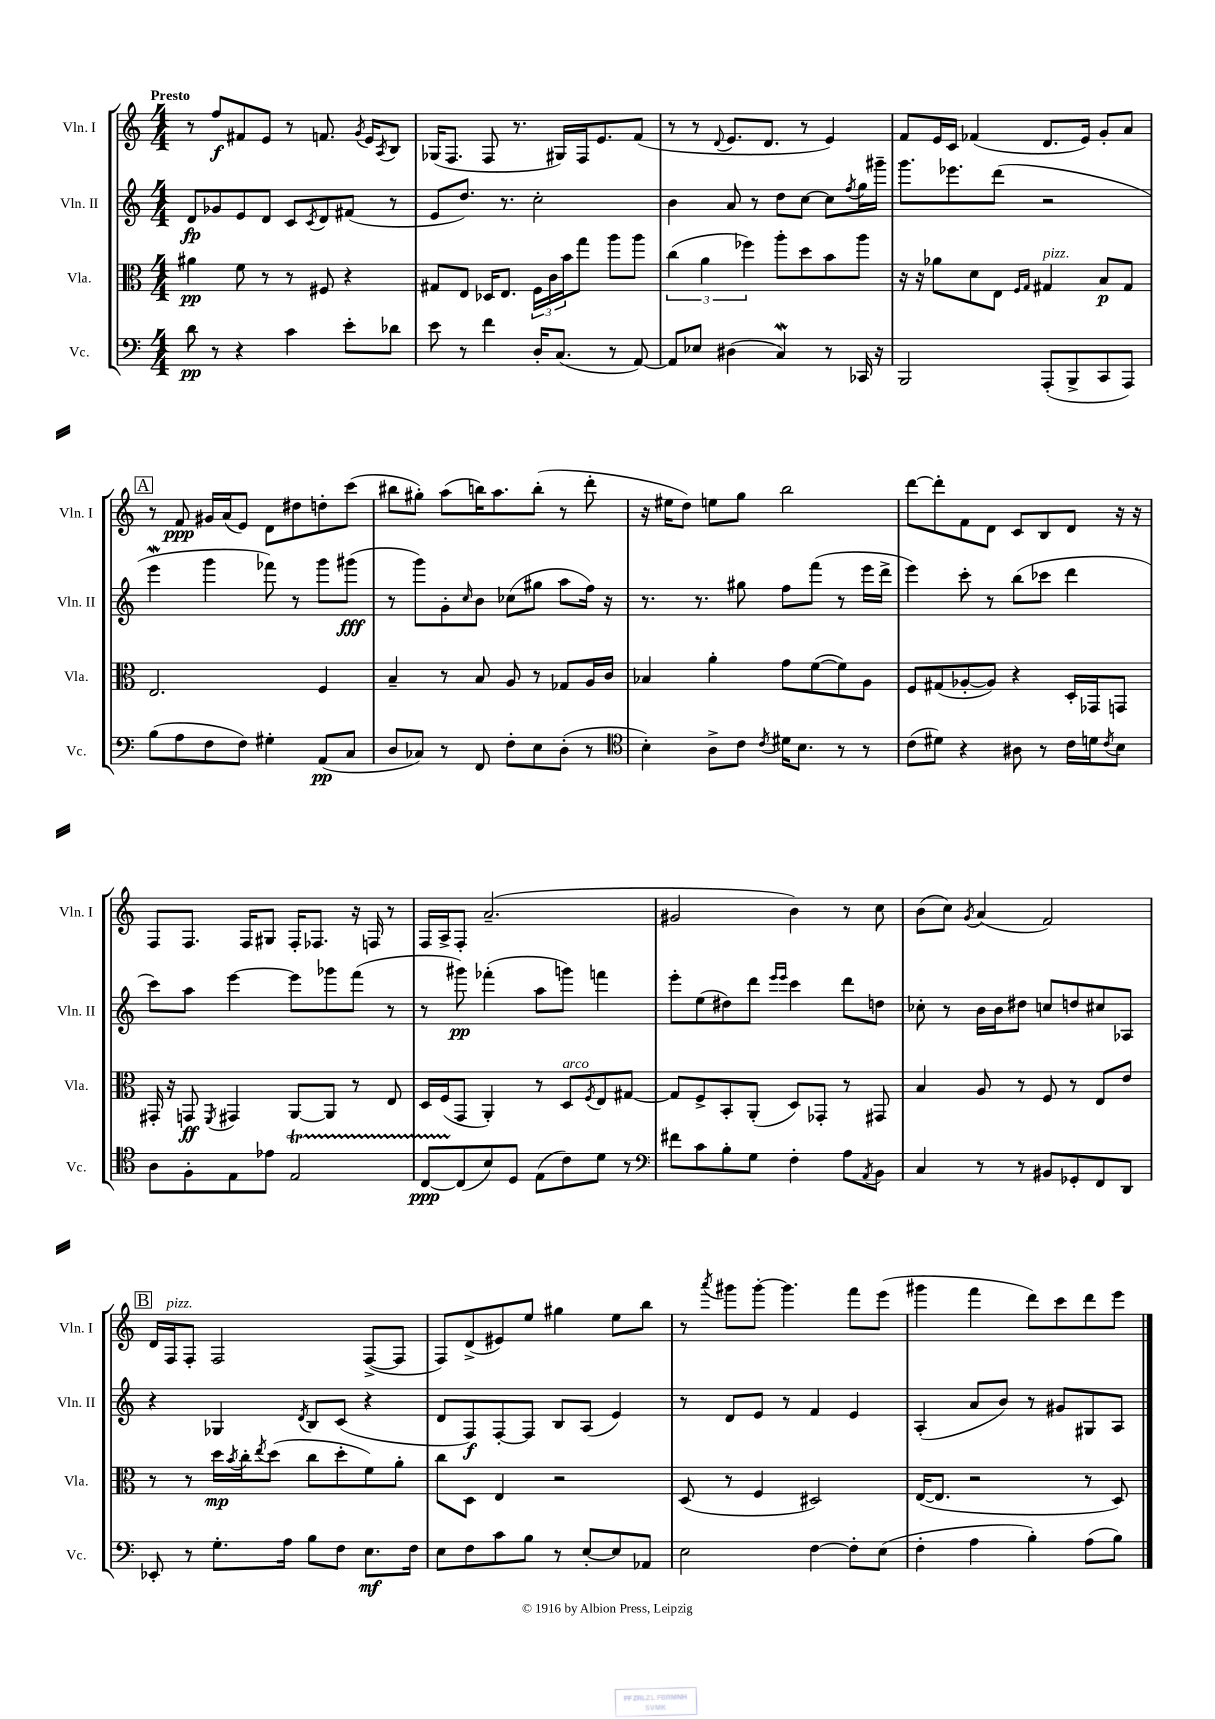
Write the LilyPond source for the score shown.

<<
\new StaffGroup <<
\new Staff = "s0" \with { instrumentName = "Vln. I" shortInstrumentName = "Vln. I" } {
    \clef treble \key c \major \numericTimeSignature \time 4/4 \tempo "Presto"
    r8 f''8\f fis'8 e'8 r8 f'8. \acciaccatura { g'8 } e'16 \acciaccatura { a8 } b8 |
    ges16( f8. f8 r8. gis16) f16 e'8. f'8( |
    r8 r8 \appoggiatura { d'8 } e'8. d'8. r8 e'4) |
    f'8 e'16 c'16 fes'4( d'8. e'16) g'8-. a'8 |
    \mark \markup { \box "A" } r8 f'8\ppp gis'16 a'16( e'8) d'8 dis''8 d''8-. c'''8( |
    bis''8 gis''8-.) a''8( b''16) a''8. b''8-.( r8 d'''8-. |
    r16 eis''16 d''8) e''8 g''8 b''2 |
    d'''8~ d'''8-. f'8 d'8 c'8 b8 d'8 r16 r16 |
    f8 f8. f16 gis8 f16-. fes8. r16 f16 r8 |
    f16 a16-> f8-. a'2.--( |
    gis'2 b'4) r8 c''8 |
    b'8( c''8) \acciaccatura { g'8 } a'4( f'2) |
    \mark \markup { \box "B" } d'16 f16^\markup { \italic "pizz." } f8-. f2 f8~->( f8 |
    f8) d'8->( eis'8) e''8 gis''4 e''8 b''8 |
    r8 \acciaccatura { a'''8 } gis'''8 gis'''8~-. gis'''4. f'''8 e'''8( |
    gis'''4 f'''4 d'''8) c'''8 d'''8 e'''8 \bar "|." |
}
\new Staff = "s1" \with { instrumentName = "Vln. II" shortInstrumentName = "Vln. II" } {
    \clef treble \key c \major \numericTimeSignature \time 4/4
    d'8\fp ges'8 e'8 d'8 c'8 \acciaccatura { c'8 } d'8 fis'8( r8 |
    e'8 d''8.) r8. c''2-. |
    b'4 a'8 r8 d''8 c''8~ c''8 \acciaccatura { f''8 } g''16 gis'''16-- |
    g'''8. ees'''8. d'''8( r2 |
    \mark \markup { \box "A" } e'''4\mordent g'''4 fes'''8) r8 g'''8 gis'''8\fff( |
    r8 g'''8) g'8-. \grace { c''16 } b'8 ces''8( gis''8 a''8 f''16) r16 |
    r8. r8. gis''8 f''8 f'''8( r8 e'''16 d'''16-> |
    e'''4) c'''8-. r8 b''8( ces'''8 d'''4 |
    c'''8) a''8 e'''4~ e'''8 ges'''8 f'''8( r8 |
    r8 gis'''8\pp) fes'''4-.( a''8 g'''8) f'''4 |
    e'''8-. e''8( dis''8) d'''8 \grace { e'''16 e'''16 } c'''4 d'''8 d''8 |
    ces''8-. r8 b'16 b'16 dis''8 c''8 d''8 cis''8 aes8 |
    \mark \markup { \box "B" } r4 ges4 \acciaccatura { d'8 } b8 c'8( r4 |
    d'8 f8\f) f8~-. f8 b8 a8( e'4) |
    r8 d'8 e'8 r8 f'4 e'4 |
    a4-.( a'8 b'8) r8 gis'8 gis8 a8 \bar "|." |
}
\new Staff = "s2" \with { instrumentName = "Vla." shortInstrumentName = "Vla." } {
    \clef alto \key c \major \numericTimeSignature \time 4/4
    ais'4\pp f'8 r8 r8 fis8 r4 |
    gis8 e8 des16 e8. \tuplet 3/2 { f16 c'16 b'16 } g''8 a''8 a''8 |
    \tuplet 3/2 { c''4( a'4 fes''4) } a''8-. d''8 b'8 a''8 |
    r16 r16 aes'8 d'8 e8 \grace { f16 g16 } gis4^\markup { \italic "pizz." } b8\p gis8 |
    \mark \markup { \box "A" } e2. f4 |
    b4-- r8 b8 a8 r8 ges8 a16 c'16 |
    bes4 a'4-. g'8 f'8~( f'8) a8 |
    f8 gis8( aes8~-. aes8) r4 d16-. ges,16 g,8 |
    gis,16-. r16 g,8\ff \acciaccatura { f,8 } gis,4 a,8~ a,8 r8 e8 |
    d16 f16( g,8 a,4-.) r8 d8^\markup { \italic "arco" } \acciaccatura { f8 } e8 gis8~ |
    gis8 f8-> b,8-. a,8-.( d8) ges,8-. r8 gis,8 |
    b4 a8 r8 f8 r8 e8 e'8 |
    \mark \markup { \box "B" } r8 r8 d''16\mp \acciaccatura { b'8 } c''16-. \acciaccatura { e''8 } d''8( c''8 d''8-. f'8) a'8-. |
    c''8 d8 e4 r2 |
    d8( r8 f4 dis2) |
    e16~( e8. r2 r8 d8) \bar "|." |
}
\new Staff = "s3" \with { instrumentName = "Vc." shortInstrumentName = "Vc." } {
    \clef bass \key c \major \numericTimeSignature \time 4/4
    d'8\pp r8 r4 c'4 e'8-. des'8 |
    e'8 r8 f'4 d16-. c8.( r8 a,8~) |
    a,8 ees8 dis4( c4\mordent) r8 ces,16 r16 |
    b,,2 a,,8-.( b,,8-> c,8 a,,8) |
    \mark \markup { \box "A" } b8( a8 f8 f8) gis4-. a,8\pp( c8 |
    d8 ces8) r8 f,8 f8-. e8 d8-.( r8 |
    \clef tenor b4-.) a8-> c'8 \acciaccatura { c'8 } dis'16 b8. r8 r8 |
    c'8( dis'8) r4 ais8 r8 c'16 d'16 \acciaccatura { c'8 } b8 |
    a8 f8-. e8 ees'8 e2\startTrillSpan |
    c8~\ppp c8\stopTrillSpan( b8) d8 e8( c'8) d'8 r8 |
    \clef bass fis'8 c'8 b8-. g8 f4-. a8 \acciaccatura { a,8 } b,8 |
    c4 r8 r8 bis,8 ges,8-. f,8 d,8 |
    \mark \markup { \box "B" } ees,8-. r8 g8.-. a16 b8 f8 e8.\mf f16 |
    e8 f8 c'8 b8 r8 e8~-. e8 aes,8 |
    e2 f4~ f8-. e8( |
    f4-. a4 b4-.) a8( b8) \bar "|." |
}
>>
>>
\layout { \context { \Score \remove "Bar_number_engraver" } }
